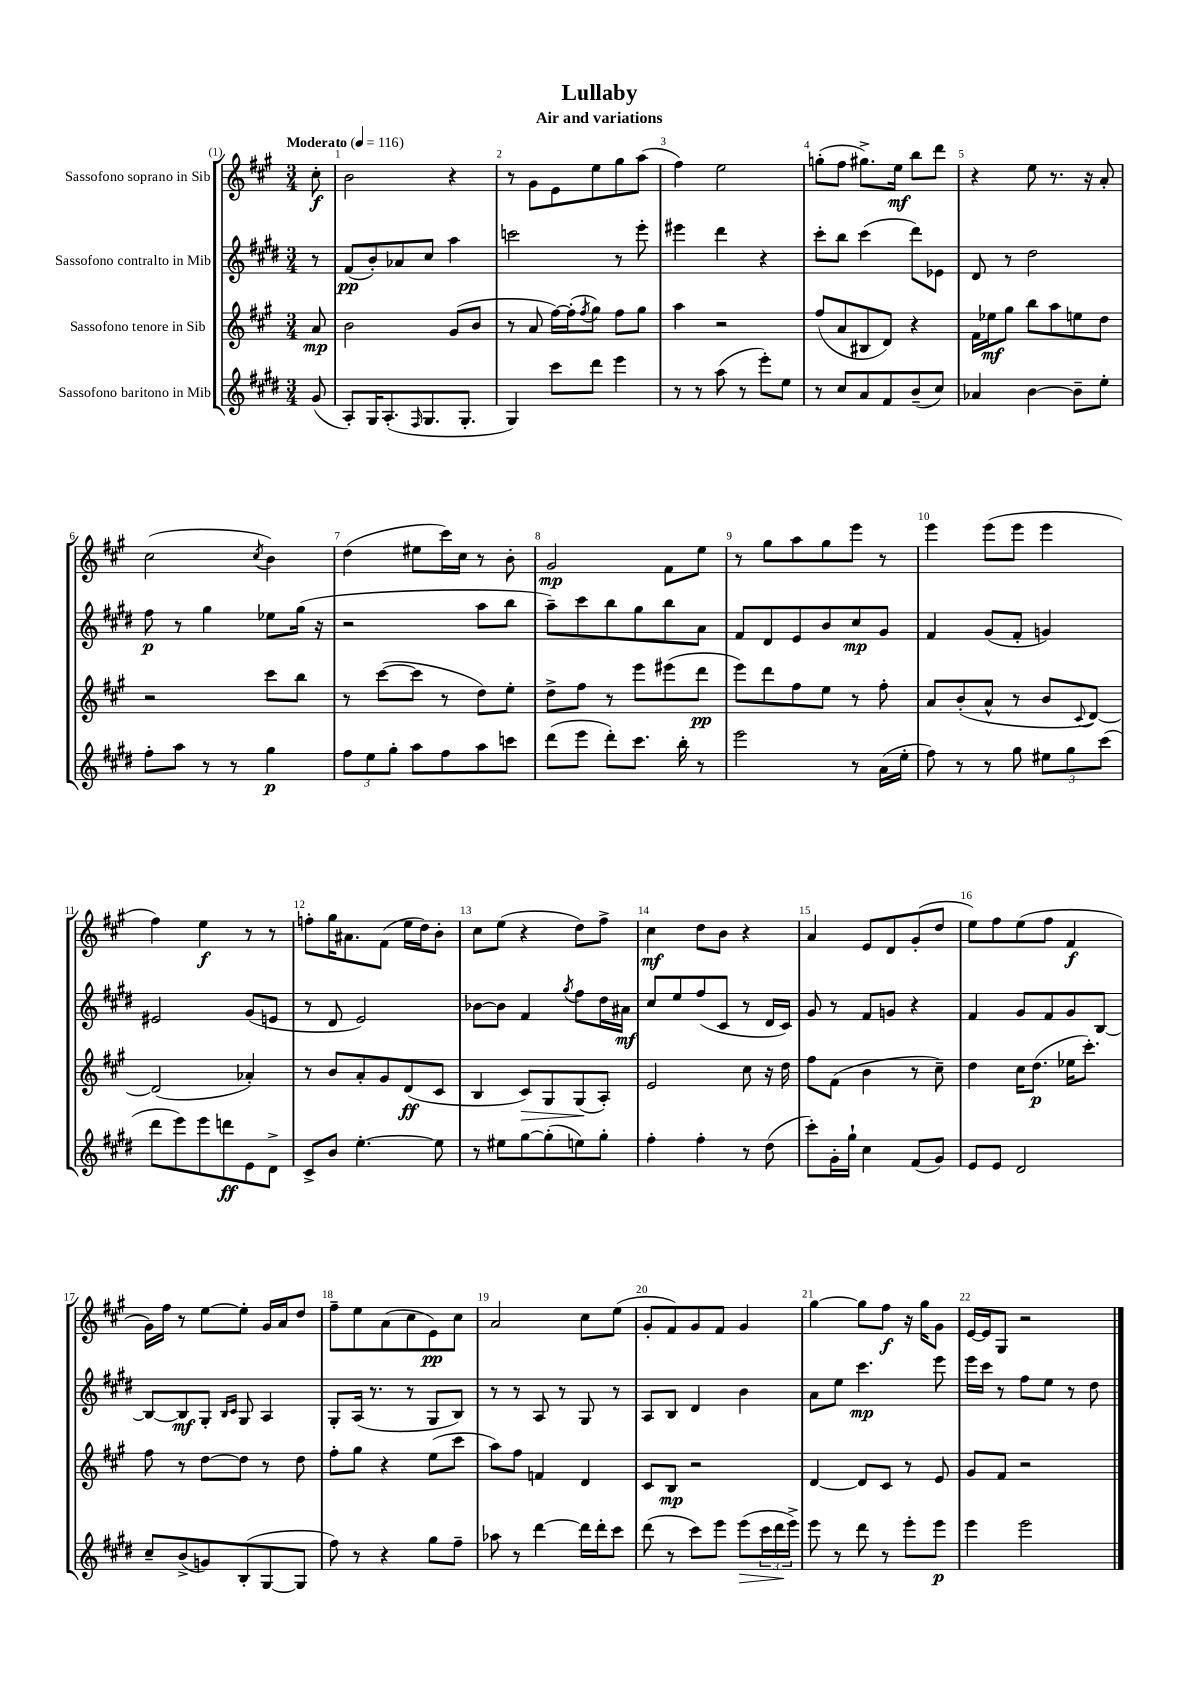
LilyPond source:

\header { title = "Lullaby" subtitle = "Air and variations" }
<<
\new StaffGroup <<
\new Staff = "s0" \with { instrumentName = "Sassofono soprano in Sib" } {
    \clef treble \key a \major \numericTimeSignature \time 3/4 \partial 8 \tempo "Moderato" 4 = 116
    cis''8-.\f |
    b'2 r4 |
    r8 gis'8 e'8 e''8 gis''8 a''8( |
    fis''4) e''2 |
    g''8-.( fis''8 gis''8.->) e''16\mf b''8 d'''8 |
    r4 e''8 r8. r16 a'8-. |
    cis''2( \acciaccatura { cis''8 } b'4) |
    d''4( eis''8 cis'''16) cis''16 r8 b'8-. |
    gis'2\mp fis'8 e''8 |
    r8 gis''8 a''8 gis''8 e'''8 r8 |
    e'''4 e'''8( e'''8 e'''4 |
    fis''4) e''4\f r8 r8 |
    f''8-. gis''16 ais'8. fis'8( e''16 d''16) b'8-. |
    cis''8 e''8( r4 d''8) fis''8-> |
    cis''4\mf d''8 b'8 r4 |
    a'4 e'8 d'8 gis'8-.( d''8 |
    e''8) fis''8 e''8( fis''8 fis'4\f |
    gis'16) fis''16 r8 e''8~ e''8-. gis'16 a'16 d''8 |
    fis''8-- e''8 a'8( cis''8 e'8\pp) cis''8 |
    a'2 cis''8 e''8( |
    gis'8-. fis'8) gis'8 fis'8 gis'4 |
    gis''4~ gis''8 fis''8\f r16 gis''16 gis'8 |
    e'16~ e'16 gis8 r2 \bar "|." |
}
\new Staff = "s1" \with { instrumentName = "Sassofono contralto in Mib" } {
    \clef treble \key e \major \numericTimeSignature \time 3/4 \partial 8
    r8 |
    fis'8\pp( b'8-.) aes'8 cis''8 a''4 |
    c'''2 r8 e'''8-. |
    eis'''4 dis'''4 r4 |
    cis'''8-. b''8 cis'''4( dis'''8) ees'8 |
    dis'8 r8 dis''2 |
    fis''8\p r8 gis''4 ees''8 gis''16( r16 |
    r2 a''8 b''8 |
    a''8--) cis'''8 b''8 gis''8 b''8 a'8 |
    fis'8 dis'8 e'8 b'8 cis''8\mp gis'8 |
    fis'4 gis'8( fis'8-. g'4) |
    eis'2 gis'8( e'8 |
    r8 dis'8 e'2) |
    bes'8~ bes'8 fis'4 \acciaccatura { gis''8 } fis''8 dis''16 ais'16\mf |
    cis''8 e''8 fis''8( cis'8 r8 dis'16 cis'16) |
    gis'8 r8 fis'8 g'8 r4 |
    fis'4 gis'8 fis'8 gis'8 b8~ |
    b8~ b8\mf gis8-. \grace { b16 cis'16 } gis8 a4 |
    gis8-. a16( r8. r8 gis8 b8) |
    r8 r8 a8 r8 gis8 r8 |
    a8 b8 dis'4 b'4 |
    a'8 e''8 cis'''4.\mp e'''8 |
    e'''16 cis'''16 r8 fis''8 e''8 r8 dis''8 \bar "|." |
}
\new Staff = "s2" \with { instrumentName = "Sassofono tenore in Sib" } {
    \clef treble \key a \major \numericTimeSignature \time 3/4 \partial 8
    a'8\mp |
    b'2 gis'8( b'8 |
    r8 a'8 fis''16~) fis''16-.( \acciaccatura { fis''8 } gis''8) fis''8 gis''8 |
    a''4 r2 |
    fis''8( a'8 bis8 d'8) r4 |
    fis'16 ees''16\mf gis''8 b''8 a''8 e''8 d''8 |
    r2 cis'''8 b''8 |
    r8 cis'''8~( cis'''8 r8 d''8) e''8-. |
    d''8-> fis''8 r8 e'''8 eis'''8( d'''8\pp |
    e'''8) d'''8 fis''8 e''8 r8 fis''8-. |
    a'8 b'8-.( a'8-^ r8 b'8 \appoggiatura { cis'8 } d'8~) |
    d'2( aes'4-.) |
    r8 b'8 a'8-. gis'8 d'8\ff( cis'8 |
    b4 cis'8\>) gis8 gis8\!( a8-.) |
    e'2 cis''8 r16 d''16 |
    fis''8 fis'8( b'4 r8 cis''8--) |
    d''4 cis''16 d''8.\p( ees''16 cis'''8.-.) |
    fis''8 r8 d''8~ d''8 r8 d''8 |
    fis''8-. gis''8 r4 e''8( cis'''8 |
    a''8) fis''8 f'4 d'4 |
    cis'8 b8\mp r2 |
    d'4~ d'8 cis'8 r8 e'8 |
    gis'8 fis'8 r2 \bar "|." |
}
\new Staff = "s3" \with { instrumentName = "Sassofono baritono in Mib" } {
    \clef treble \key e \major \numericTimeSignature \time 3/4 \partial 8
    gis'8( |
    a8-.) gis16 a8.-.( \grace { fis16 } gis8. gis8.-. |
    gis4) cis'''8 dis'''8 e'''4 |
    r8 r8 a''8( r8 e'''8-.) e''8 |
    r8 cis''8 a'8 fis'8 b'8--( cis''8) |
    aes'4 b'4~ b'8-- e''8-. |
    fis''8-. a''8 r8 r8 gis''4\p |
    \tuplet 3/2 { fis''8 e''8 gis''8-. } a''8 fis''8 a''8 c'''8 |
    dis'''8( e'''8 dis'''8-.) cis'''8. b''16-. r8 |
    e'''2 r8 a'16( e''16-. |
    fis''8) r8 r8 gis''8 \tuplet 3/2 { eis''8 gis''8 cis'''8( } |
    dis'''8 e'''8) e'''8 d'''8\ff e'8 dis'8-> |
    cis'8-> b'8 e''4.~-. e''8 |
    r8 eis''8 gis''8~ gis''8-.( e''8) gis''8-. |
    fis''4-. fis''4-. r8 dis''8( |
    cis'''8-.) gis'16-. gis''16-! cis''4 fis'8( gis'8) |
    e'8 e'8 dis'2 |
    cis''8-- b'8->( g'8) b8-.( gis8~ gis8 |
    fis''8) r8 r4 gis''8 fis''8-- |
    aes''8 r8 dis'''4~ dis'''16 dis'''16-. cis'''8 |
    dis'''8( r8 cis'''8) e'''8 e'''8\>( \tuplet 3/2 { cis'''16 dis'''16\! e'''16->) } |
    e'''8 r8 dis'''8 r8 e'''8-. e'''8\p |
    e'''4 e'''2 \bar "|." |
}
>>
>>
\layout { \context { \Score \override BarNumber.break-visibility = ##(#f #t #t) barNumberVisibility = #all-bar-numbers-visible } }
